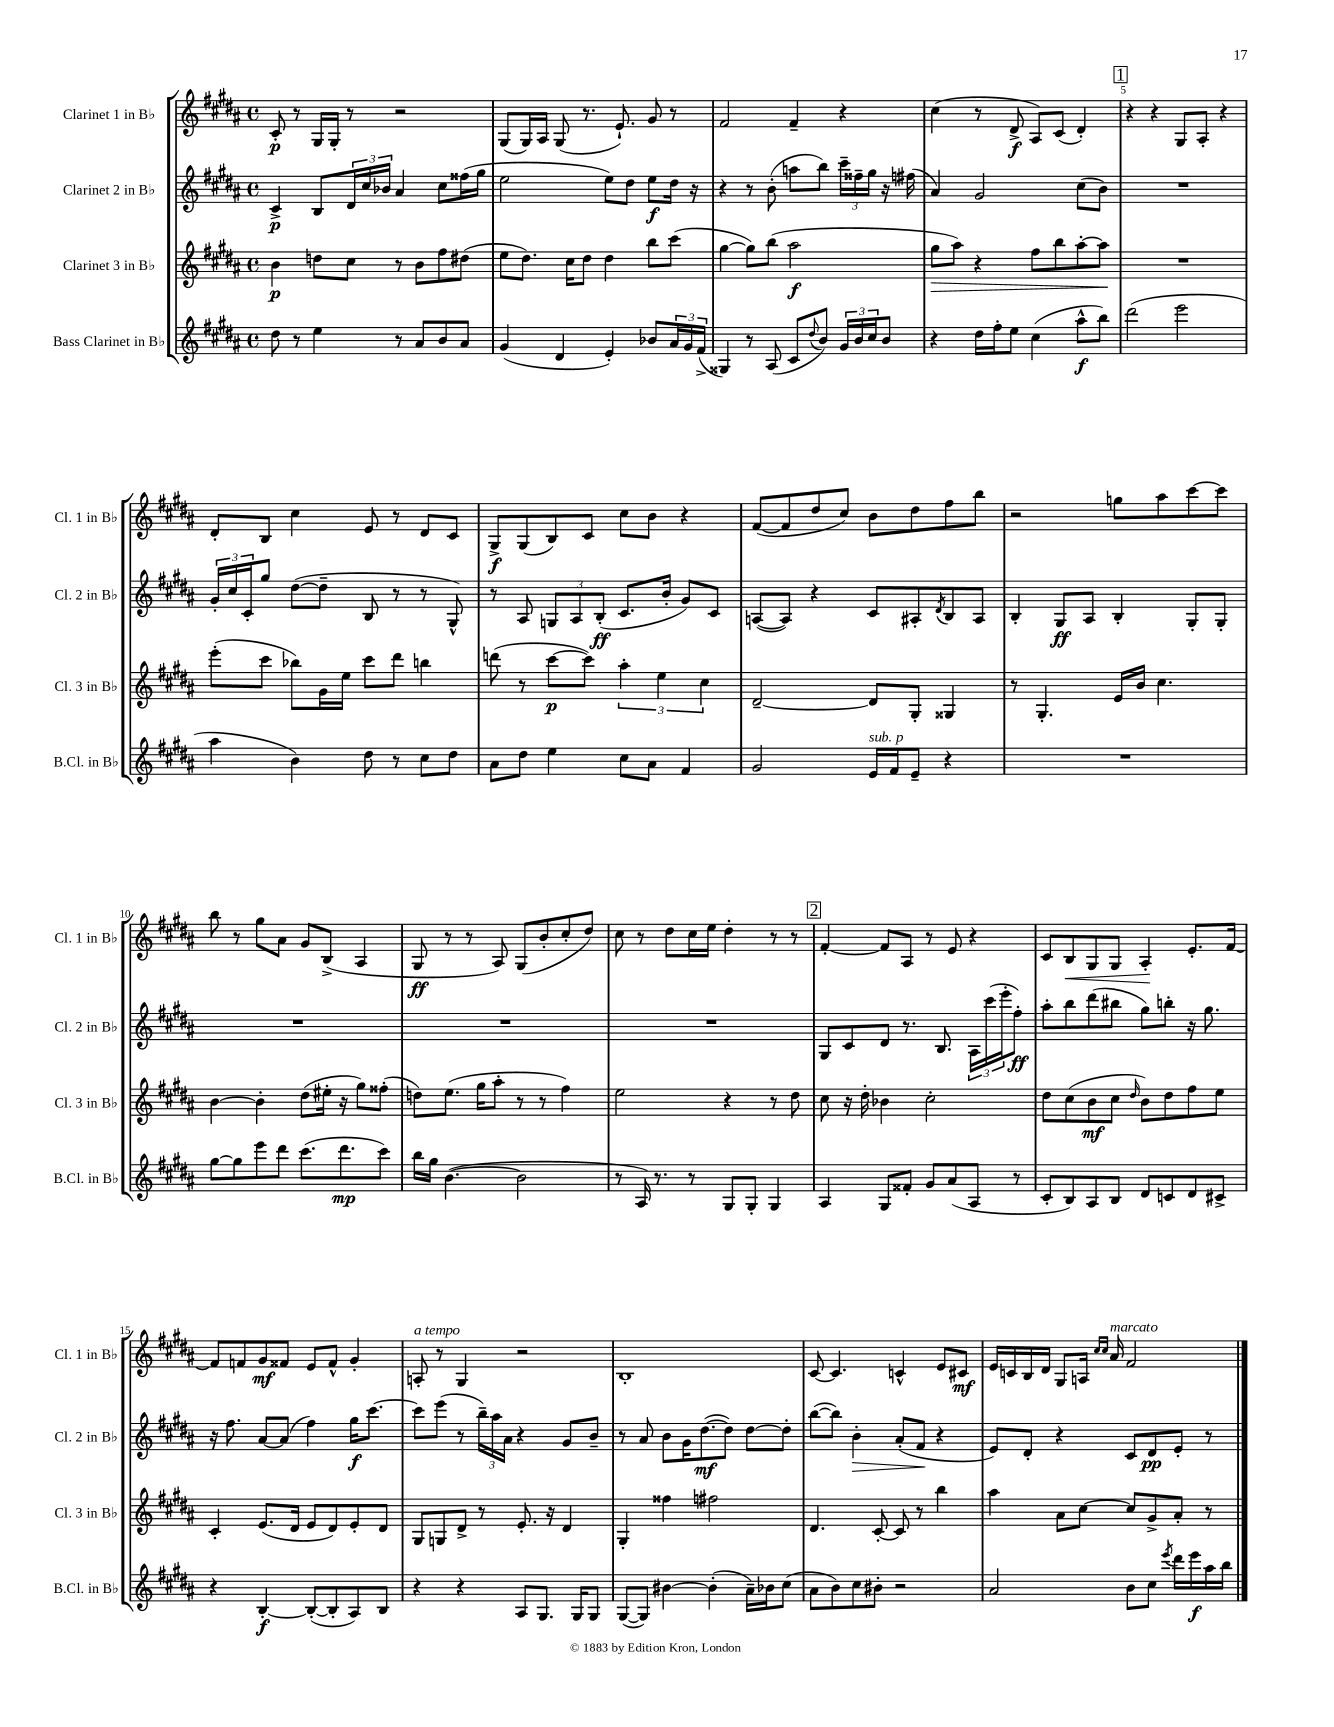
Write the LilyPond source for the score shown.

<<
\new StaffGroup <<
\new Staff = "s0" \with { instrumentName = "Clarinet 1 in Bb" shortInstrumentName = "Cl. 1 in Bb" } {
    \clef treble \key b \major \defaultTimeSignature \time 4/4
    cis'8-.\p r8 gis16 gis16-. r8 r2 |
    gis8( gis16) ais16 gis8( r8. e'8.-!) gis'8 r8 |
    fis'2 fis'4-- r4 |
    cis''4( r8 dis'8->\f ais8) cis'8( dis'4-.) |
    \mark \markup { \box "1" } r4 r4 gis8 ais8-. r4 |
    dis'8-. b8 cis''4 e'8 r8 dis'8 cis'8 |
    gis8->\f gis8( b8) cis'8 cis''8 b'8 r4 |
    fis'8~( fis'8 dis''8 cis''8) b'8 dis''8 fis''8 b''8 |
    r2 g''8 ais''8 cis'''8~ cis'''8 |
    b''8 r8 gis''8 ais'8 gis'8 b8->( ais4 |
    gis8\ff r8 r8 ais8) gis8( b'8-. cis''8-. dis''8) |
    cis''8 r8 dis''8 cis''16 e''16 dis''4-. r8 r8 |
    \mark \markup { \box "2" } fis'4~-. fis'8 ais8 r8 e'8 r4 |
    cis'8 b8\< gis8 gis8 ais4-.\! e'8.-. fis'16~ |
    fis'8 f'8 gis'8\mf fisis'8 e'8 fisis'8-^ gis'4-. |
    a8-.^\markup { \italic "a tempo" } r8 gis4 r2 |
    b1-. |
    cis'8~ cis'4. c'4-^ e'8 cis'8\mf |
    e'16 c'16 b16 dis'16 gis8 a16 \grace { cis''16 cis''16 } ais'16^\markup { \italic "marcato" } fis'2 \bar "|." |
}
\new Staff = "s1" \with { instrumentName = "Clarinet 2 in Bb" shortInstrumentName = "Cl. 2 in Bb" } {
    \clef treble \key b \major \defaultTimeSignature \time 4/4
    cis'4->\p b8 \tuplet 3/2 { dis'16 cis''16 bes'16 } ais'4 cis''8 fisis''16( gis''16 |
    e''2 e''8) dis''8 e''8\f dis''16 r16 |
    r4 r8 b'8-.( a''8 b''8) \tuplet 3/2 { cis'''16-- fisis''16-- gis''16 } r16 fis''16( |
    ais'4) gis'2 cis''8( b'8) |
    \mark \markup { \box "1" } R1 |
    \tuplet 3/2 { gis'16-. cis''16 cis'16-. } gis''8 dis''8~( dis''8-- b8 r8 r8 gis8-^) |
    r8 ais8 \tuplet 3/2 { g8 ais8 b8-.\ff( } cis'8. b'16-. gis'8) cis'8 |
    a8~( a8) r4 cis'8 ais8-. \acciaccatura { dis'8 } b8 ais8 |
    b4-. gis8\ff ais8 b4-. gis8-. gis8-. |
    R1 |
    R1 |
    R1 |
    \mark \markup { \box "2" } gis8 cis'8 dis'8 r8. b8. \tuplet 3/2 { ais16 cis'''16( e'''16-. } fis''8-.\ff) |
    ais''8-. b''8 dis'''8( bis''8 gis''8) b''8-. r16 gis''8. |
    r16 fis''8. ais'8~ ais'8( fis''4) gis''16\f cis'''8.~ |
    cis'''8 e'''8( r8 \tuplet 3/2 { b''16--) ais''16 ais'16 } r4 gis'8 b'8-- |
    r8 ais'8 b'8 gis'16 dis''8.~\mf( dis''8) dis''8~ dis''8-. |
    b''8~( b''8) b'4-.\> ais'8-.( fis'8\! r4 |
    e'8) dis'8-. r4 cis'8 dis'8\pp e'8-. r8 \bar "|." |
}
\new Staff = "s2" \with { instrumentName = "Clarinet 3 in Bb" shortInstrumentName = "Cl. 3 in Bb" } {
    \clef treble \key b \major \defaultTimeSignature \time 4/4
    b'4\p d''8 cis''8 r8 b'8 fis''8 dis''8( |
    e''8 dis''8.) cis''16 dis''8 dis''4 b''8 cis'''8( |
    gis''4~ gis''8) b''8( ais''2\f |
    gis''8\> ais''8) r4 fis''8 b''8 ais''8~-. ais''8\! |
    \mark \markup { \box "1" } R1 |
    e'''8-.( cis'''8 bes''8) gis'16 e''16 cis'''8 dis'''8 b''4 |
    d'''8( r8 cis'''8~\p cis'''8) \tuplet 3/2 { ais''4-. e''4 cis''4 } |
    dis'2~-- dis'8 gis8-. gisis4 |
    r8 gis4.-. e'16 b'16 cis''4. |
    b'4~ b'4-. dis''8( eis''16-. r16 gis''8) fisis''8-.( |
    d''8) e''8.( gis''16 ais''8-. r8 r8 fis''4) |
    e''2 r4 r8 dis''8 |
    \mark \markup { \box "2" } cis''8 r16 dis''16-. bes'4 cis''2-. |
    dis''8 cis''8( b'8\mf cis''8 \grace { dis''16 } b'8) dis''8 fis''8 e''8 |
    cis'4-. e'8.( dis'16 e'8 dis'8) e'8-. dis'8 |
    gis8 g8 dis'8-> r8 e'8.-. r16 dis'4 |
    gis4-. fisis''4 fis''2 |
    dis'4. cis'8~-. cis'8 r8 b''4 |
    ais''4 ais'8 cis''8~ cis''8 gis'8-> ais'8-. r8 \bar "|." |
}
\new Staff = "s3" \with { instrumentName = "Bass Clarinet in Bb" shortInstrumentName = "B.Cl. in Bb" } {
    \clef treble \key b \major \defaultTimeSignature \time 4/4
    dis''8 r8 e''4 r8 ais'8 b'8 ais'8 |
    gis'4( dis'4 e'4-.) bes'8 \tuplet 3/2 { ais'16 gis'16 fis'16->( } |
    gisis4) r8 ais8( cis'8 \appoggiatura { dis''8 } b'8) \tuplet 3/2 { gis'16 b'16 cis''16 } b'8 |
    r4 dis''16 fis''16-. e''8 cis''4( ais''8-^\f b''8) |
    \mark \markup { \box "1" } dis'''2( e'''2 |
    ais''4 b'4) dis''8 r8 cis''8 dis''8 |
    ais'8 dis''8 e''4 cis''8 ais'8 fis'4 |
    gis'2 e'16^\markup { \italic "sub. p" } fis'16 e'8-- r4 |
    R1 |
    gis''8~ gis''8 e'''8 dis'''8 cis'''8.( dis'''8.\mp cis'''8) |
    b''16 gis''16 b'4.~( b'2 |
    r8 ais16) r8. r8 gis8 gis8-. gis4 |
    \mark \markup { \box "2" } ais4 gis8 fisis'8-. gis'8 ais'8( ais8 r8 |
    cis'8-. b8) ais8 b8 dis'8 c'8 dis'8 cis'8-> |
    r4 b4~-.\f b8~-.( b8-. ais8) b8 |
    r4 r4 ais8 gis8. gis16 gis8 |
    gis8~( gis8) bis'4~ bis'4-.( ais'16--) bes'16 cis''8( |
    ais'8 b'8) cis''8 bis'8-. r2 |
    ais'2 b'8 cis''8 \acciaccatura { e'''8 } dis'''16 e'''16\f ais''16 b''16 \bar "|." |
}
>>
>>
\layout { \context { \Score \override BarNumber.break-visibility = ##(#f #t #t) barNumberVisibility = #(every-nth-bar-number-visible 5) } }
